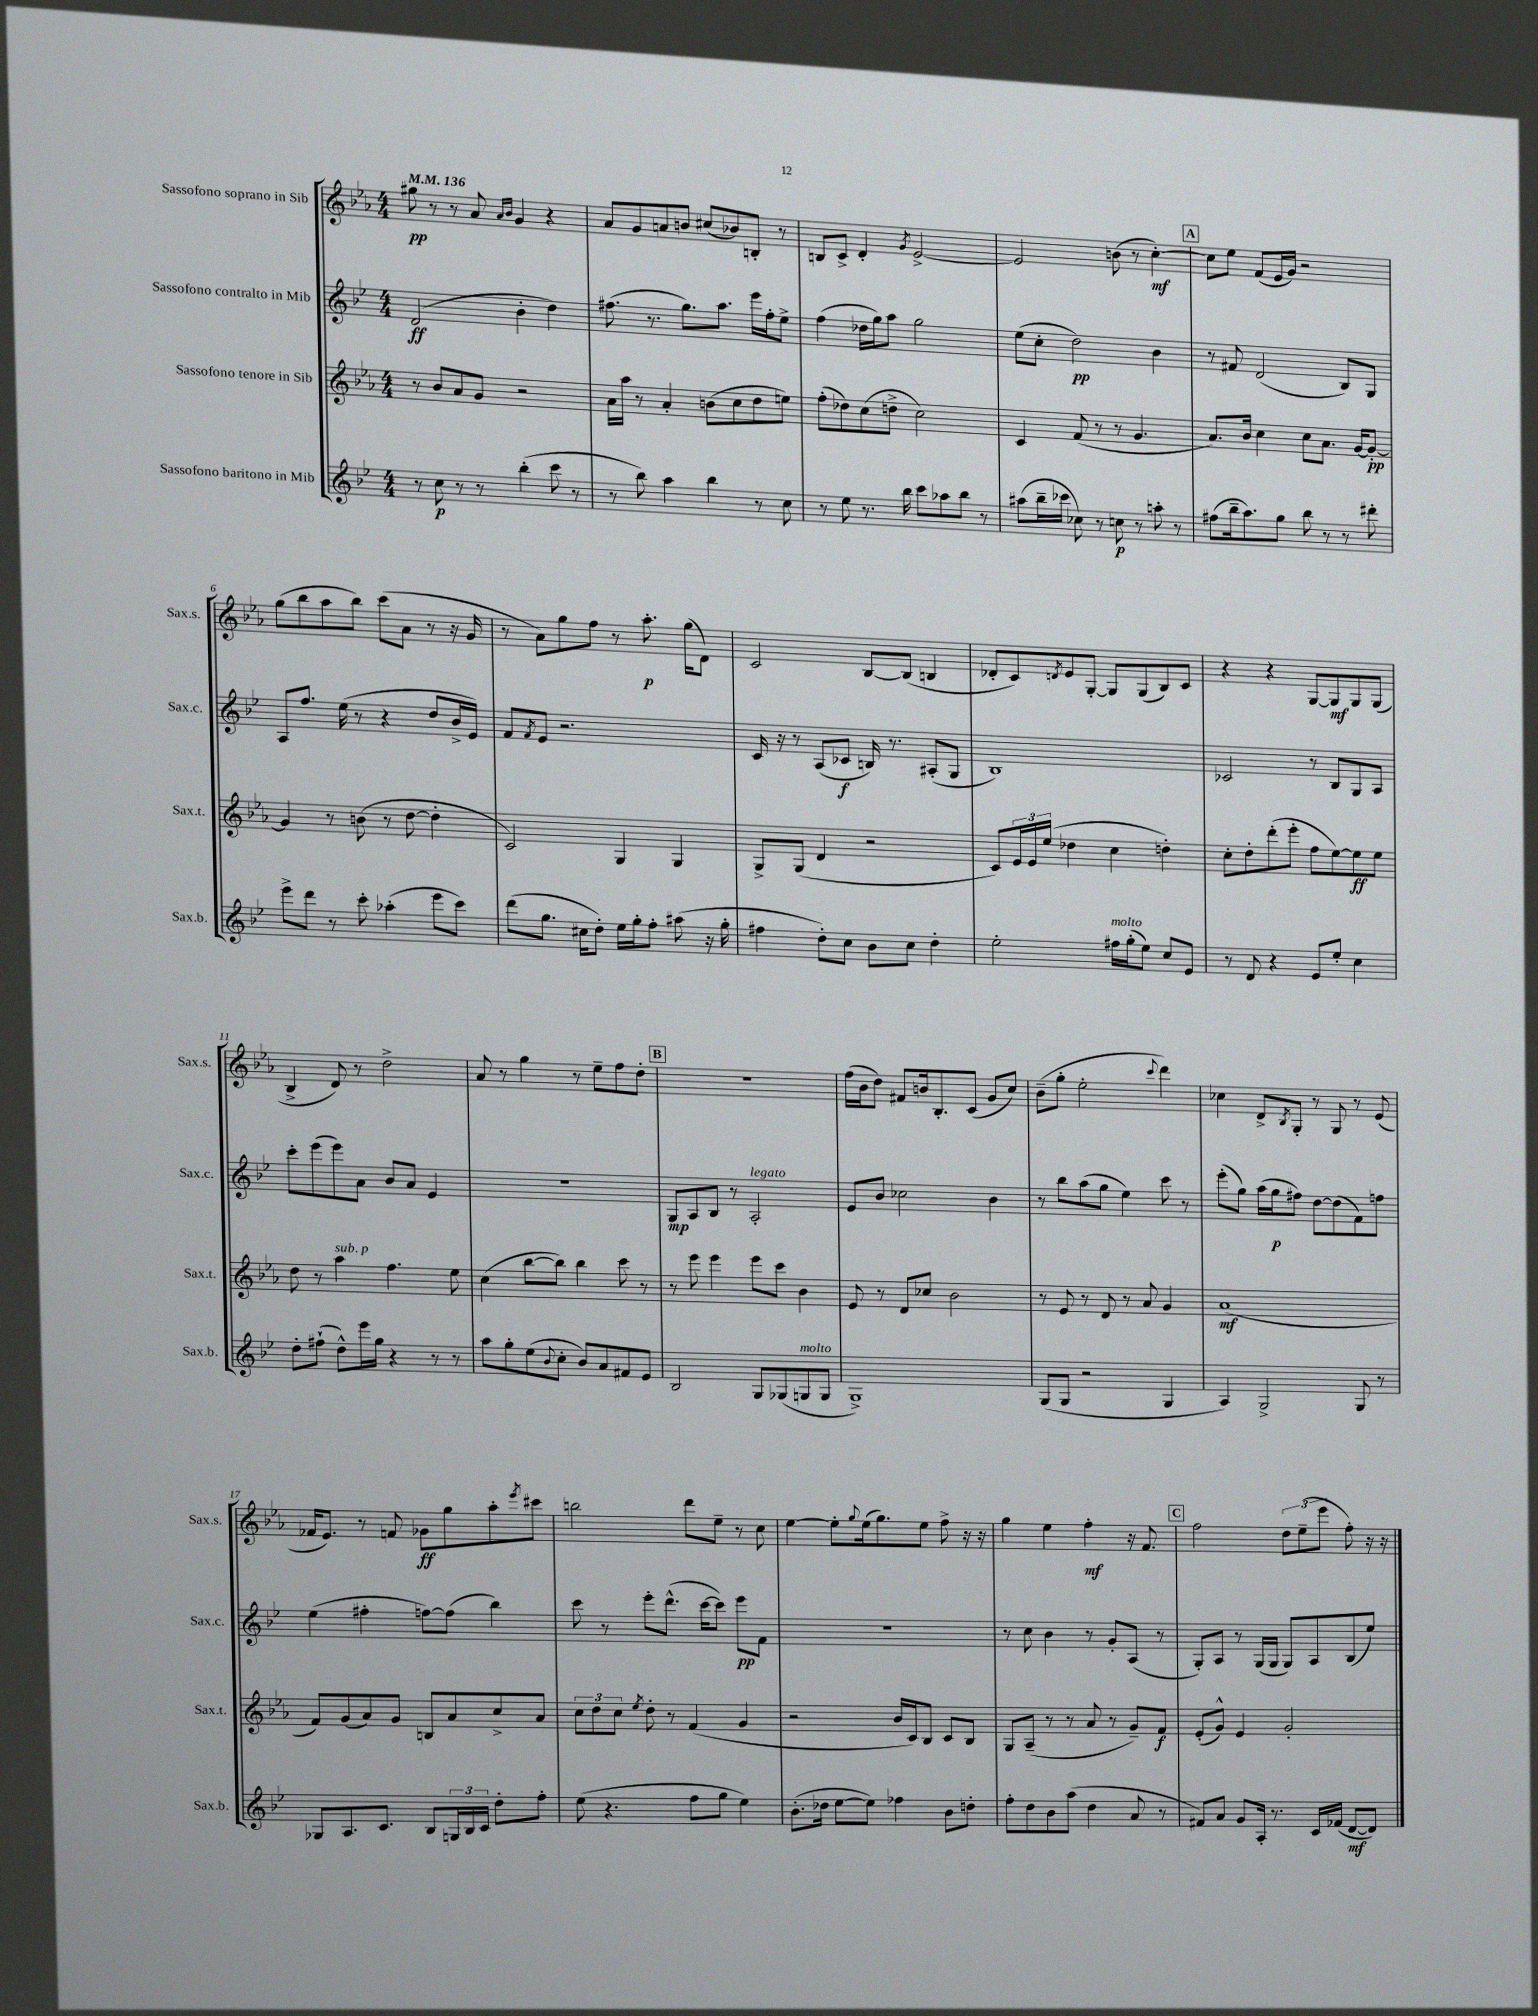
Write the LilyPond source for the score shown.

<<
\new StaffGroup <<
\new Staff = "s0" \with { instrumentName = "Sassofono soprano in Sib" shortInstrumentName = "Sax.s." } {
    \clef treble \key ees \major \numericTimeSignature \time 4/4 \tempo 4 = 136
    gis''8\pp r8 r8 aes'8 \grace { aes'16 bes'16 } g'4 r4 |
    aes'8 g'8 a'8 b'8 cis''8( bes'8) b8-. r8 |
    b8 c'8-> d'4-. \acciaccatura { g'8 } ees'2~-> |
    ees'2 b'8( r8 c''4~-.\mf) |
    \mark \markup { \box "A" } c''8 ees''8 f'8( ees'16 g'16) r2 |
    g''8( bes''8 aes''8 bes''8) c'''8( aes'8 r8 r16 g'16 |
    r8 aes'8) g''8 f''8 r8 aes''8.-.\p g''16( d'8) |
    c'2 bes8~ bes8( b4 |
    des'8-. c'8) \acciaccatura { d'8 } ees'8 g8~-. g8 g8( bes8) c'8 |
    r4 r4 g8~ g8\mf g8 g8( |
    bes4-> d'8) r8 d''2-> |
    aes'8 r8 g''4 r8 ees''8-- f''8 d''8-. |
    \mark \markup { \box "B" } R1 |
    f''16( bes'16 d''8) fis'8 b'16 bes8.-. c'8( g'8 c''8) |
    bes'8--( g''8-. ees''2-. \appoggiatura { c'''8 } d'''4) |
    ces''4 d'8-> \acciaccatura { bes8 } g8-. r8 g8 r8 ees'8( |
    fes'16 ees'8.) r8 f'8 ges'8\ff g''8 aes''8-. \acciaccatura { ees'''8 } cis'''8 |
    b''2 d'''8 ees''8-- r8 c''8 |
    ees''4~ ees''8-. \appoggiatura { g''8 } ees''16( g''8.) ees''8 f''8-> r16 r16 |
    g''4 ees''4 f''4-.\mf r16 f'8. |
    \mark \markup { \box "C" } f''2 \tuplet 3/2 { d''8 ees''8--( ees'''8 } f''8-.) r16 r16 \bar "|." |
}
\new Staff = "s1" \with { instrumentName = "Sassofono contralto in Mib" shortInstrumentName = "Sax.c." } {
    \clef treble \key bes \major \numericTimeSignature \time 4/4
    d'2\ff( bes'4-. d''4) |
    fis''8.( r8. g''8.) a''8. ees'''16 fis''16-. ees''8-> |
    f''4( des''16 g''16) a''8 g''2 |
    ees''8( c''8-. d''2\pp) bes'4 |
    \mark \markup { \box "A" } r8 fis'8 d'2( bes8) g8 |
    a8 f''8. ees''16( r8 r4 d''8 bes'16-> ees'16) |
    f'8 \acciaccatura { f'8 } ees'8 r2. |
    c'16 r16 r8 a8( ces'8\f b16) r8. ais8-.( g8 |
    bes1) |
    ces'2 r8 bes8 g8 a8 |
    c'''8-. ees'''8( ees'''8) a'8 bes'8 a'8 ees'4 |
    R1 |
    \mark \markup { \box "B" } g8\mp a8 bes8 r8 a2-.^\markup { \italic "legato" } |
    ees'8 bes'8 ces''2 bes'4 |
    r8 bes''8 a''8( g''8 ees''4) c'''8 r8 |
    ees'''8-.( g''8) a''16( g''16\p fis''8) d''8~ d''8( f'8) f''8 |
    ees''4( fis''4-. f''8~) f''8( bes''4) |
    c'''8 r8 ees'''8-. d'''8.-^( c'''16~ c'''8) ees'''8\pp f'8 |
    R1 |
    r8 c''8 bes'4 r8 g'8-. a8( r8 |
    \mark \markup { \box "C" } g8-.) a8 r8 g16( g16 g8) a8 bes8( ees''8) \bar "|." |
}
\new Staff = "s2" \with { instrumentName = "Sassofono tenore in Sib" shortInstrumentName = "Sax.t." } {
    \clef treble \key ees \major \numericTimeSignature \time 4/4
    r8 bes'8 aes'8 g'8 r2 |
    aes'16 aes''16 r8 aes'4-. b'8( c''8 d''8 e''8) |
    f''8-.( des''8) c''8( d''8-> c''2) |
    c'4 f'8( r8 r8 g'4. |
    \mark \markup { \box "A" } aes'8.) bes'16 c''4 c''8 aes'8. g'16~ g'8~-.\pp |
    g'4 r8 b'8( r8 d''8~ d''4-. |
    c'2) g4 g4 |
    g8-> g8( d'4 r2 |
    c'8) \tuplet 3/2 { ees'16 ees'16 ees''16( } des''4 c''4 d''4-.) |
    c''8-. d''8-. d'''8-.( ees'''8-. f''8 ees''8~) ees''8\ff ees''8 |
    d''8 r8 aes''4^\markup { \italic "sub. p" } f''4. ees''8 |
    c''4( bes''8~ bes''8) bes''4 c'''8 r8 |
    \mark \markup { \box "B" } r8 ees'''8 ees'''4 ees'''8 c'''8 bes'4 |
    ees'8 r8 d'8 ces''8 bes'2 |
    r8 ees'8 r8 d'8 r8 aes'8 g'4 |
    aes'1\mf( |
    f'8) g'8( aes'8) g'8 b8 aes'8 c''8-> aes'8 |
    \tuplet 3/2 { c''8 d''8 c''8 } \acciaccatura { ees''8 } d''8-. r8 f'4( g'4 |
    r2 bes'16 c'16) bes8 c'8 bes8 |
    g8 aes8--( r8 r8 aes'8 r8 g'8--) f'8\f |
    \mark \markup { \box "C" } ees'8-.( g'8-^) ees'4 g'2-. \bar "|." |
}
\new Staff = "s3" \with { instrumentName = "Sassofono baritono in Mib" shortInstrumentName = "Sax.b." } {
    \clef treble \key bes \major \numericTimeSignature \time 4/4
    r8 c''8\p r8 r8 bes''4-.( c'''8 r8 |
    r8 bes''8) a''4 bes''4 r8 c''8 |
    r8 ees''8 r8. bes''16 c'''8 aes''8 bes''8 r8 |
    ais''8( bes''16-- ces'''16 ces''8) r8 c''8\p r8 a''8-. r8 |
    \mark \markup { \box "A" } fis''8( bes''16-- a''8.) g''8 bes''8 r8 r8 dis'''8-. |
    ees'''8-> d'''8 r8 c'''8-. aes''4-.( ees'''8 c'''8) |
    d'''8( g''8. cis''16 d''8-.) ees''16 g''16-. f''8-. ais''8( r16 g''16-. |
    fis''4 d''8-.) c''8 bes'8 c''8 d''4-. |
    ees''2-. fis''16^\markup { \italic "molto" } g''16-.( ees''8) c''8 ees'8 |
    r8 d'8 r4 ees'8 ees''8-. c''4 |
    d''8-. fis''8-!( d''8-^) ees'''16 g''16 r4 r8 r8 |
    a''8 g''8-. ees''8( \appoggiatura { bes'8 } c''8-. bes'8) a'8 fis'8 ees'8 |
    \mark \markup { \box "B" } bes2 g8 ges8( g8^\markup { \italic "molto" } g8 |
    g1->) |
    g8( g8 r2 g4 |
    a4) g2-> g8 r8 |
    ges8 a8. c'8. bes8 \tuplet 3/2 { g16 bes16 c'16 } d''8-. f''8-. |
    ees''8( r4. f''8 g''8 ees''4) |
    bes'8.-.( des''16 ees''8~ ees''8) fes''4 bes'8 d''8-. |
    f''8-. d''8 bes'8 a''8( d''4 a'8 r8 |
    \mark \markup { \box "C" } fis'8) a'8 g'8 a16-. r8. c'16 fes'16( d'8~\mf d'8) \bar "|." |
}
>>
>>
